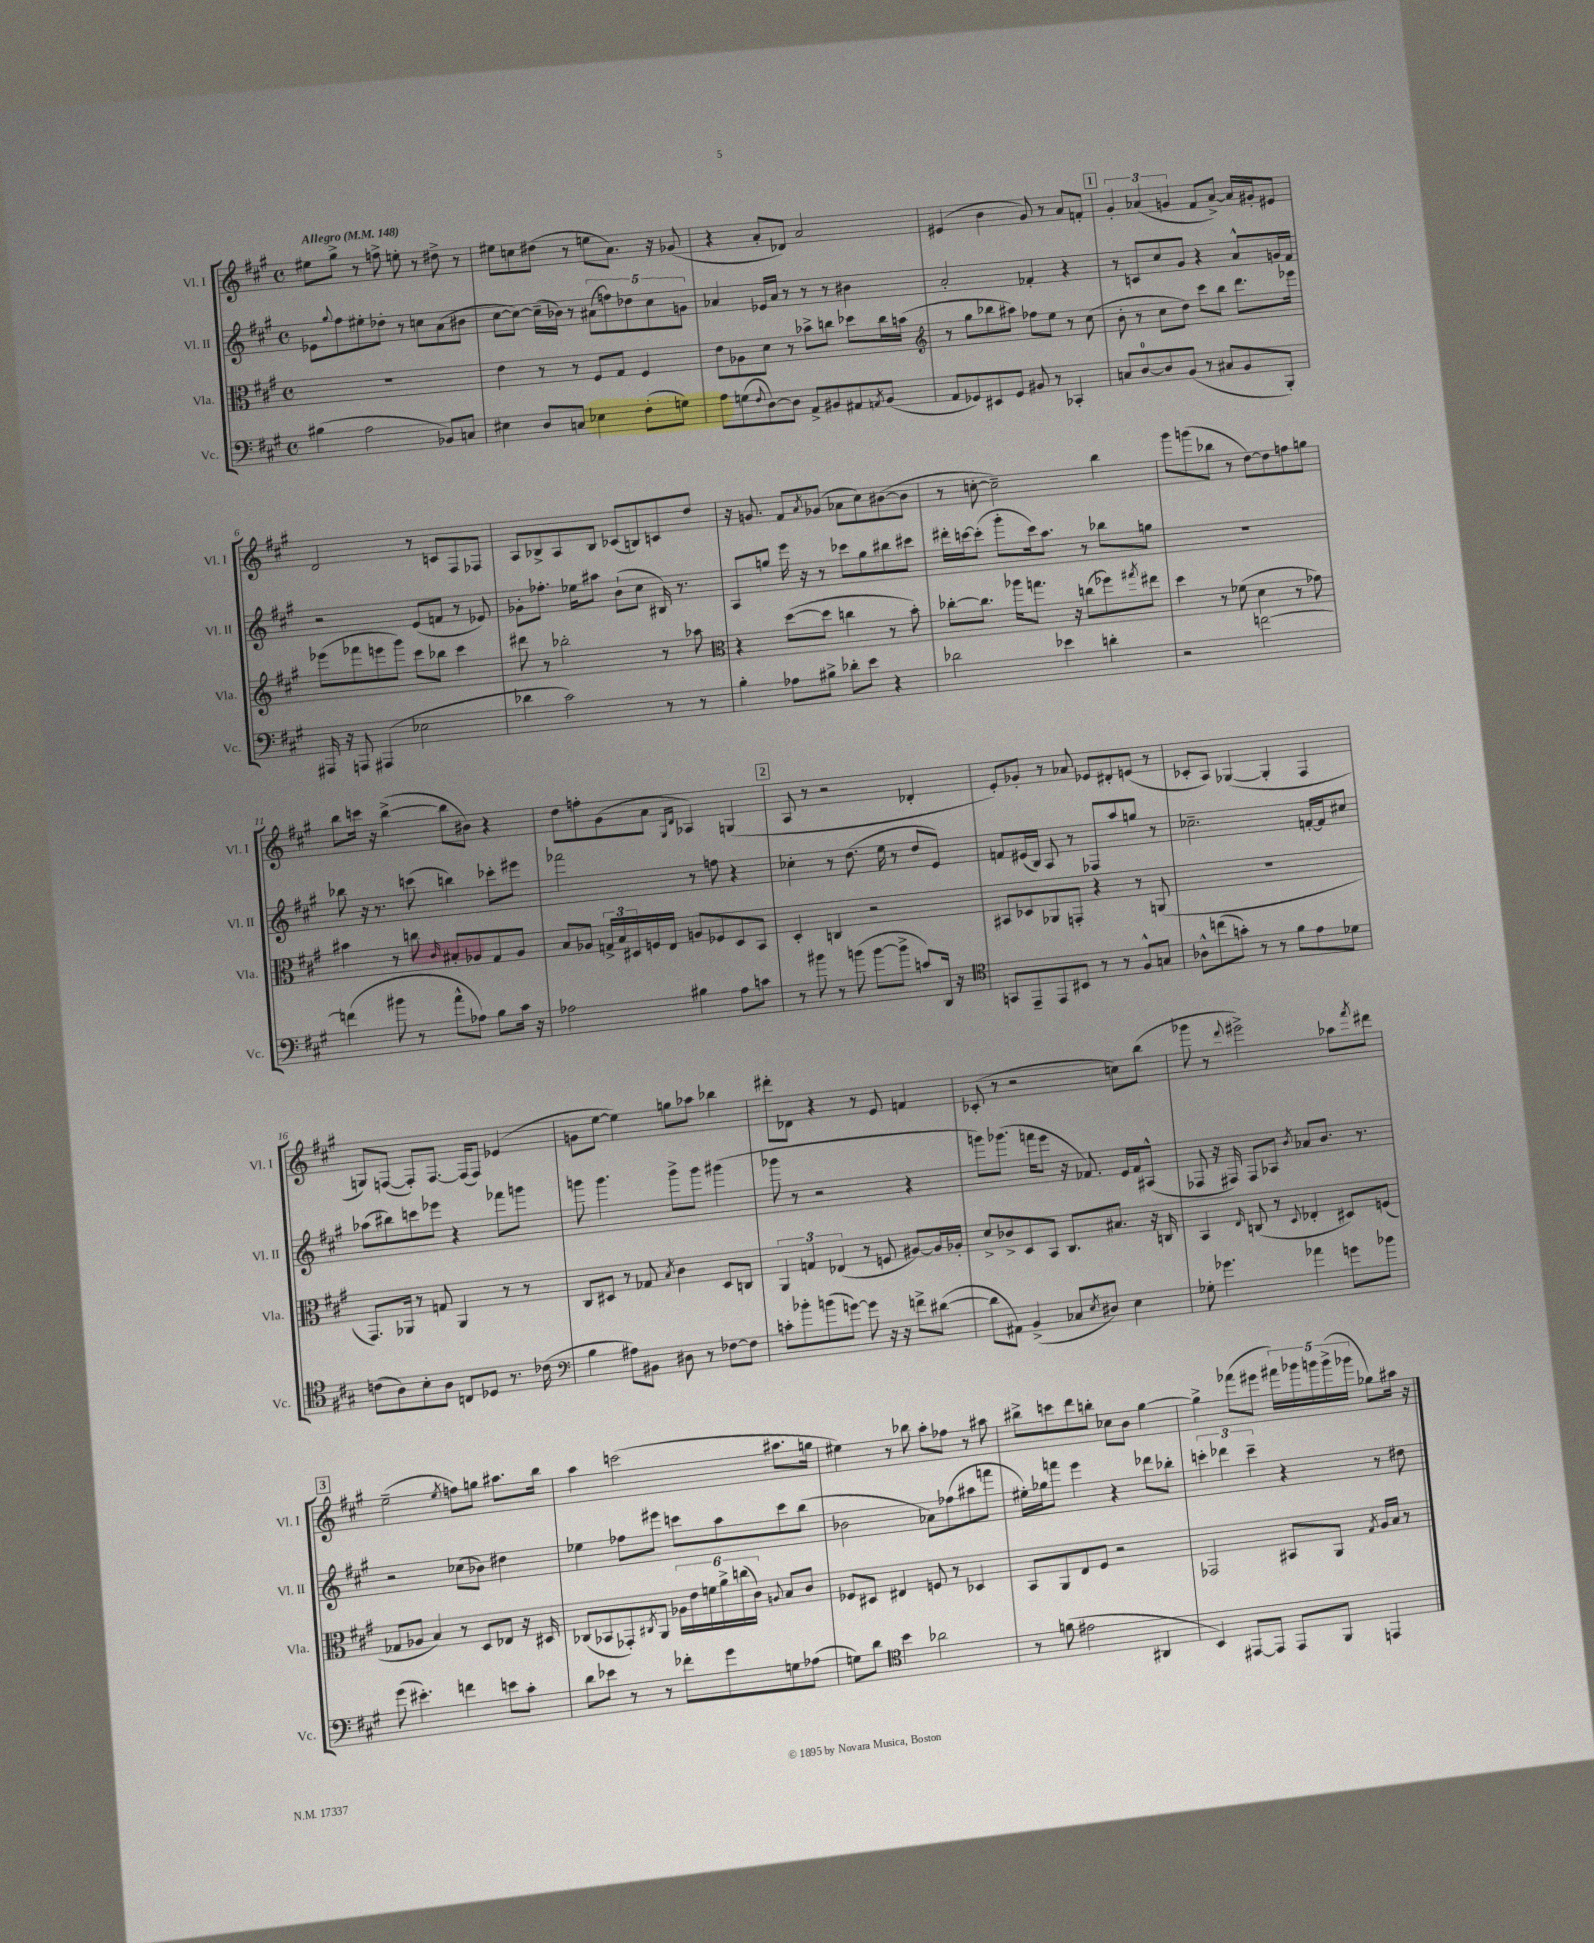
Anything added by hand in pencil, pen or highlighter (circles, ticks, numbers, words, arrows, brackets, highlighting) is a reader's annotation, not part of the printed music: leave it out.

**kern	**kern	**kern	**kern
*part4	*part3	*part2	*part1
*staff4	*staff3	*staff2	*staff1
*I"Vc.	*I"Vla.	*I"Vl. II	*I"Vl. I
*I'Vc.	*I'Vla.	*I'Vl. II	*I'Vl. I
*clefF4	*clefC3	*clefG2	*clefG2
*k[f#c#g#]	*k[f#c#g#]	*k[f#c#g#]	*k[f#c#g#]
*M4/4	*M4/4	*M4/4	*M4/4
*met(c)	*met(c)	*met(c)	*met(c)
*MM148	*MM148	*MM148	*MM148
=1	=1	=1	=1
!	!	!	!LO:TX:a:B:t=Allegro
(4B#X\	1r	8e-X\L	8ee#X\L
.	.	8qqgg#/	.
.	.	8ff#\	8gg#^\J
2A\	.	8ee#X'\	8r
.	.	8dd-X'\J	8ffn^\
.	.	8r	8een'\
.	.	8ccn\L	8r
8BB-X/L)	.	(8a\	8dd#X^\
8Cn/J	.	8b#X\J	8r
=2	=2	=2	=2
4E#X\	4e\	[8cc#\L	8ee#X\L
.	.	8cc#\J_)	8ccn\
8D/L	8r	(16cc#~\LL]	(8dd#X\J
.	.	16b-X\JJ)	.
8Cn/J	8r	8r	8r
4E-X\	8F#/L	(10a#X\L	8een\L
.	.	10ffn\)	.
.	8G#/J	.	8.a\J)
.	.	10dd-X\	.
(8F#'\L	4F#/	.	.
.	.	10cc#\	.
.	.	.	16r
8Gn\J)	.	.	(8g-X/
.	.	10gn\J	.
=3	=3	=3	=3
8A\L	8e\L	4a-X/	4r
(8Gn\	8A-X\	.	.
8qqF#/	.	.	.
[8D\)	8d\J	16e-X/LL	8a'/L
.	.	16a-/JJ	.
8D\J]	8r	8r	8d-X/J)
8AA^/L	8b-X^\L	8r	2a/
8BB#X/	8ccn\J	8r	.
8AA#X/	8dd-X\L	4b#X\	.
8qAAn/	.	.	.
(8BB#/J	16cc\L	.	.
.	(16bn\JJ	.	.
=4	=4	=4	=4
*	*clefG2	*	*
8AA/L	8r	2a'/	(4e#X/
8GG-X/)	8gg#\L	.	.
8EE#X/	8bb-X\	.	4b\
8GG-/J	8aa#X\J)	.	.
8BB#X/	8ff-X\L	4f-X'/	8g#/)
8r	8ee\J	.	8r
4CC-X'/	8r	4r	8a/L
.	(8cc#\	.	8fn'/J
!!LO:REH:place=s1:t=1
=5	=5	=5	=5
8Cn/L	8b'\	8r	6g#'/
[8D/	8r	8cn/L	.
.	.	.	(6a-X/
8D/]	8cc#\L	8cc#/	.
.	.	.	6gn/
(8BB/J	8dd\J)	8g#/J	.
8r	8ccc#\L	4r	8f#/L
8C#X/L	8bb\J	.	[8a-^/J)
8BB/	8.ddd\L	8a^^/L	16a-/LL]
.	.	.	16g#X'/J
8BBB'/J)	.	16gn/L	8e#X/J
.	16eee-X\Jk	16f#/JJ	.
!!LO:LB:g=z
=6	=6	=6	=6
16AAA#X/	(8eee-X\L	2r	2d/
16r	.	.	.
8AAAn/	8fff-X\	.	.
(4AAA#X/	8eeen\	.	.
.	8ggg#\J)	.	.
2E-X\	8ccc#\L	(8e/L	8r
.	8bb-X\J	8fn/J	8cn/L
.	4ccc#\	8r	8F#/
.	.	8e-X/)	8F-X/J
=7	=7	=7	=7
4d-X\	8ddd#X\	8g-X'\L	8A/L
.	8r	8.ff-X'\J	8B-X^/
2c#\)	2bb-X'\	.	8A/
.	.	16ee-X\KL	.
.	.	8aa#X\J	8B-/J
.	.	(8b`\L	(8c-X/L
.	.	8cc#\J	8Bn/)
8r	8r	16B#X/)	8cn/
.	.	8.r	.
8r	8aa-X\	.	8dd/J
=8	=8	=8	=8
*	*clefC3	*	*
4B'\	4r	8A/L	16r
.	.	.	8.gn/
.	.	8ggn/J	.
8A-X\L	([8dd\L	16eee\	8f#/L
.	.	16r	.
.	.	.	8qa/
8B#X^\J	8dd\J]	8r	(8g-X/J
8d-X'\L	4ccn\	8ccc-X\L	8a-X\L
8e\J	.	8gg\	8cc#\)
4r	8r	8bb#X\	([8b#X\
.	8b'\)	8ccc#X\J	8b#\J]
=9	=9	=9	=9
2d-X\	[8cc-X'\L	16ddd#X'\LL	8r
.	.	[16cccn\J	.
.	8.cc-\J]	(8ccc'\J]	[8ccn'\
.	.	8ggg#'\L	2cc~\])
.	16aa-X\KL	.	.
.	8.ggn\J	16ccc\k)	.
.	.	8.aa\J	.
4e-X\	.	.	.
.	16r	.	.
.	(8ccn\L	8r	.
4dn'\	8ff-X\)	8bb-X\L	4bb\
.	8qgg#X/	.	.
.	8ee#X\J	8ggn\J	.
=10	=10	=10	=10
2r	4dd\	1r	8ggg#\L
.	.	.	(8gggn\
.	8r	.	8bb-X\J
.	(8f-X\	.	8r
[2fn\	4d\	.	[8dd\L)
.	.	.	8dd\]
.	8r	.	8ffn\
.	8g-X\)	.	8ggn\J
!!LO:LB:g=z
=11	=11	=11	=11
(4fn\]	4b#X\	8bb-X\	8bb\L
.	.	16r	16cccn\Jk
.	.	8.r	16r
8b#X\	8r	.	([4bb^\
8r	8ccn\	(8cccn\	.
.	16qqc#/	.	.
8a^^\L	8B#X'/L	4bbn\)	8bb\L]
8A-X\J)	8A-X/	.	8b#X\J)
8B\L	8G#/	8ccc-X'\L	4r
16c#\Jk	8A-/J	8eee#X\J	.
16r	.	.	.
=12	=12	=12	=12
2A-X\	8B/L	2fff-X\	8dd\L
.	8A-X/J	.	8ffn'\
.	24Gn^/LL	.	(8g#\
.	24B/	.	.
.	24D#X/	.	.
.	16Fn/	.	8a\J
.	16E/JJ	.	.
.	.	.	16qqG#/LL
.	.	.	16qqd/JJ
4B#X\	8An/L	8r	4A-X/)
.	8F-X/	8ffn\	.
8A-\L	8D#/	4r	(4Gn/
8cn\J	8BB/J	.	.
!!LO:REH:place=s1:t=2
=13	=13	=13	=13
8r	4D'/	4cc-X'\	8A/
8b#X\	.	.	8r
8r	4Cn/	8r	2r
(8bn\	.	(8.dd\	.
[8b\L	2r	.	.
.	.	16ee\	.
8b^\J]	.	8r	.
8cn/L)	.	8dd/L	4d-X'/
16DD/Jk	.	8e/J)	.
16r	.	.	.
=14	=14	=14	=14
*clefC4	*	*	*
8GGn/L	8BB#X/L	8fn/L	8e'/L)
8EE~/	8D-X/	(16e#X/L	8g-X'/J
.	.	16B/JJ)	.
8EE/	8AA-X/	8A/	8r
8BB#X/J	8GGn'/J	8r	8a-X/
8r	4r	8F-X/L	8e-X/L
8r	.	8aa/	8d#X'/
8F#^^/L	8r	8ggn/J	(8en/J
8Gn/J	(8AAn/	8r	8r
=15	=15	=15	=15
8A-X^^\L	1r	2.cc-X~\	8c-X'/L
(8ccn\	.	.	8A/J)
8gn'\J)	.	.	([4G-X/
8r	.	.	.
8r	.	.	4G-'/]
8f#\L	.	.	.
8e\	.	[16fn'/LL	4F#/
.	.	16f/J]	.
8d-X\J	.	8cc#X/J	.
!!LO:LB:g=z
=16	=16	=16	=16
(8cn\L	8.GG#/L)	(8aa-X\L	8Gn/L)
8A\)	.	8bb#X\)	([8Fn/J
.	16AA-X/Jk	.	.
8B'\	8r	8cccn\	8F'/L])
8A\J	8Gn/	8eee-X\J	[8.F/J
8Cn/L	4AA-/	4r	.
.	.	.	(16F/KL]
8D-X/J	.	.	8F/J)
8.r	8r	8fff-X\L	(4e-X/
.	8r	8gggn\J	.
(16c-X\	.	.	.
=17	=17	=17	=17
*clefF4	*	*	*
4B\	8C#/L	8gggn\	8gn\L
.	8D#X/J	4.ggg\	[8ee\J
8A#X\L)	8r	.	4ee\])
8BB#X\J	8G-X/	.	.
.	8qB/	.	.
8D#X\	4c#\	8ggg^\L	8ggn\L
8r	.	8ggg\J	8aa-X\J
[8F-X\L	8D#/L	(4ggg#X\	4bb-X\
8F-\J]	8Cn/J	.	.
=18	=18	=18	=18
8cn'\L	6AA/	8ggg-X\	8ddd#X'\L
8b-X'\	.	8r	8d-X\J
.	6Gn/	.	.
(8bn\	.	2r	4r
.	(6E-X/	.	.
[8gn\J)	.	.	.
8g\]	8r	.	8r
16r	8Fn/	.	8e/
16r	.	.	.
8fn^\L	[8A#X/L)	4r	4fn/
([8d#X\J	16A#/L]	.	.
.	16A-X'/JJ	.	.
=19	=19	=19	=19
8d#\L]	8d^/L	8gggn\L)	(8c-X'/
8AA#X\J)	8c-X^/	(8.ggg-X\J	8r
(4BB^/	8D/	.	2r
.	.	16fffn\KL	.
.	8BB/J	8eee\J	.
8C-X/L	8.C#/L	16r	.
.	.	8.f-X/)	.
8qE/	.	.	.
8D#X/J)	.	.	.
.	8.B#X/J	.	.
4E\	.	16e/LL	8ccn\L)
.	.	16f-/J	.
.	16r	(8A#X^^/J	(8bb\J
.	16Cn/	.	.
=20	=20	=20	=20
8G-X'\	4BB/	8F-X/	8ggg-X\
4.g-X\	.	16r	8r
.	.	16F#X/)	.
.	16qqE/	.	8qqddd/
.	(8Cn/	8F#/L	2eee#X^\)
.	8r	8A-X/J	.
.	8qqD/	8qb/	.
4a-X\	4E-X'/	8a-X/L	.
.	.	8.b/J	.
8gn\L	8D#X/L)	.	8aa-X\L
.	.	8.r	.
.	.	.	8qfff#/
8b-X\J	(8Fn/J	.	8ddd#X\J
!!LO:LB:g=z
!!LO:REH:place=s1:t=3
=21	=21	=21	=21
(8g#\	8G-X/L	2r	(2ee~\
4.e#X'\)	8A-X/J	.	.
.	4B/)	.	.
.	.	.	8qee/
4fn\	8r	(8cc-X\L	8ffn\L)
.	8D/L	8b-X\J)	8ggn\J
8en\L	8E-X/J	4dd#X\	8.aa#X\L
8c#'\J	16r	.	.
.	16D#X/	.	16bb\Jk
=22	=22	=22	=22
8d\L	(8C-X/L	4ee-X\	4aa\
8e-X\J	8BB-X/	.	.
8r	8GG-X'/)	8ff-X\L	(2cccn\
.	8qC#X/	.	.
8r	8AA/J	8eee#X\J	.
8f-X'\L	24A-X\LL	8cccn\L	.
.	24e\	.	.
.	24fn\	.	.
8g#\	24a^\	8aa\	.
.	(24ccn\	.	.
.	24c#\JJ)	.	.
.	8qqAn/	.	.
8Gn\	8B/L	8ccc\	8.aa#X\L
(8A-X\J	8c#/J	(8bb\J	.
.	.	.	16ggn\Jk
=23	=23	=23	=23
8Gn\L)	8F-X/L	2b-X\	4ee#X\)
8d\J	8D#X/J	.	.
*clefC4	*	*	*
4b\	4E#X/	.	8r
.	.	.	8bb-X\
2a-X\	8Fn/	8a-X\L)	8aa'\L
.	8r	(8ff-X\	8ff-X\J
.	4D-X/	8aa#X\	8r
.	.	8fffn\J	8aa#X\
=24	=24	=24	=24
8r	8BB/L	16ee#X'\LL)	8bb#X^\L
.	.	16gg-X\J	.
(8fn\	8AA/	8fffn\J	8cccn\
2e#X\	8E/	4eee\	8ddd\
.	8F#/J	.	8bbn'\J
.	2r	4r	8cc-X\L
.	.	.	8b\J
4AA#X/	.	8ddd-X\L	[4gg#\
.	.	8bb-X'\J	.
=25	=25	=25	=25
4BB/)	2GG-X/	6cccn'\	4gg#^\]
.	.	6ddd-X\	.
[8EE#X/L	.	.	(8fff-X\L
.	.	6ccc~\	.
8EE#/J]	.	.	8eee#X\J
8EE#/L	8BB#X/L	4r	20fff#X\LL)
.	.	.	20ggg-X\
.	.	.	20gggn\
8FF#/J	8AA/J	.	.
.	.	.	(20ggg^\
.	.	.	20ggg-X\JJ
.	8qG#/	.	.
4EEn/	16A/LL	8r	8gg-X\L)
.	16B/JJ	.	.
.	8r	8dd#X\	16aa#X\Jk
.	.	.	16r
==	==	==	==
*-	*-	*-	*-
